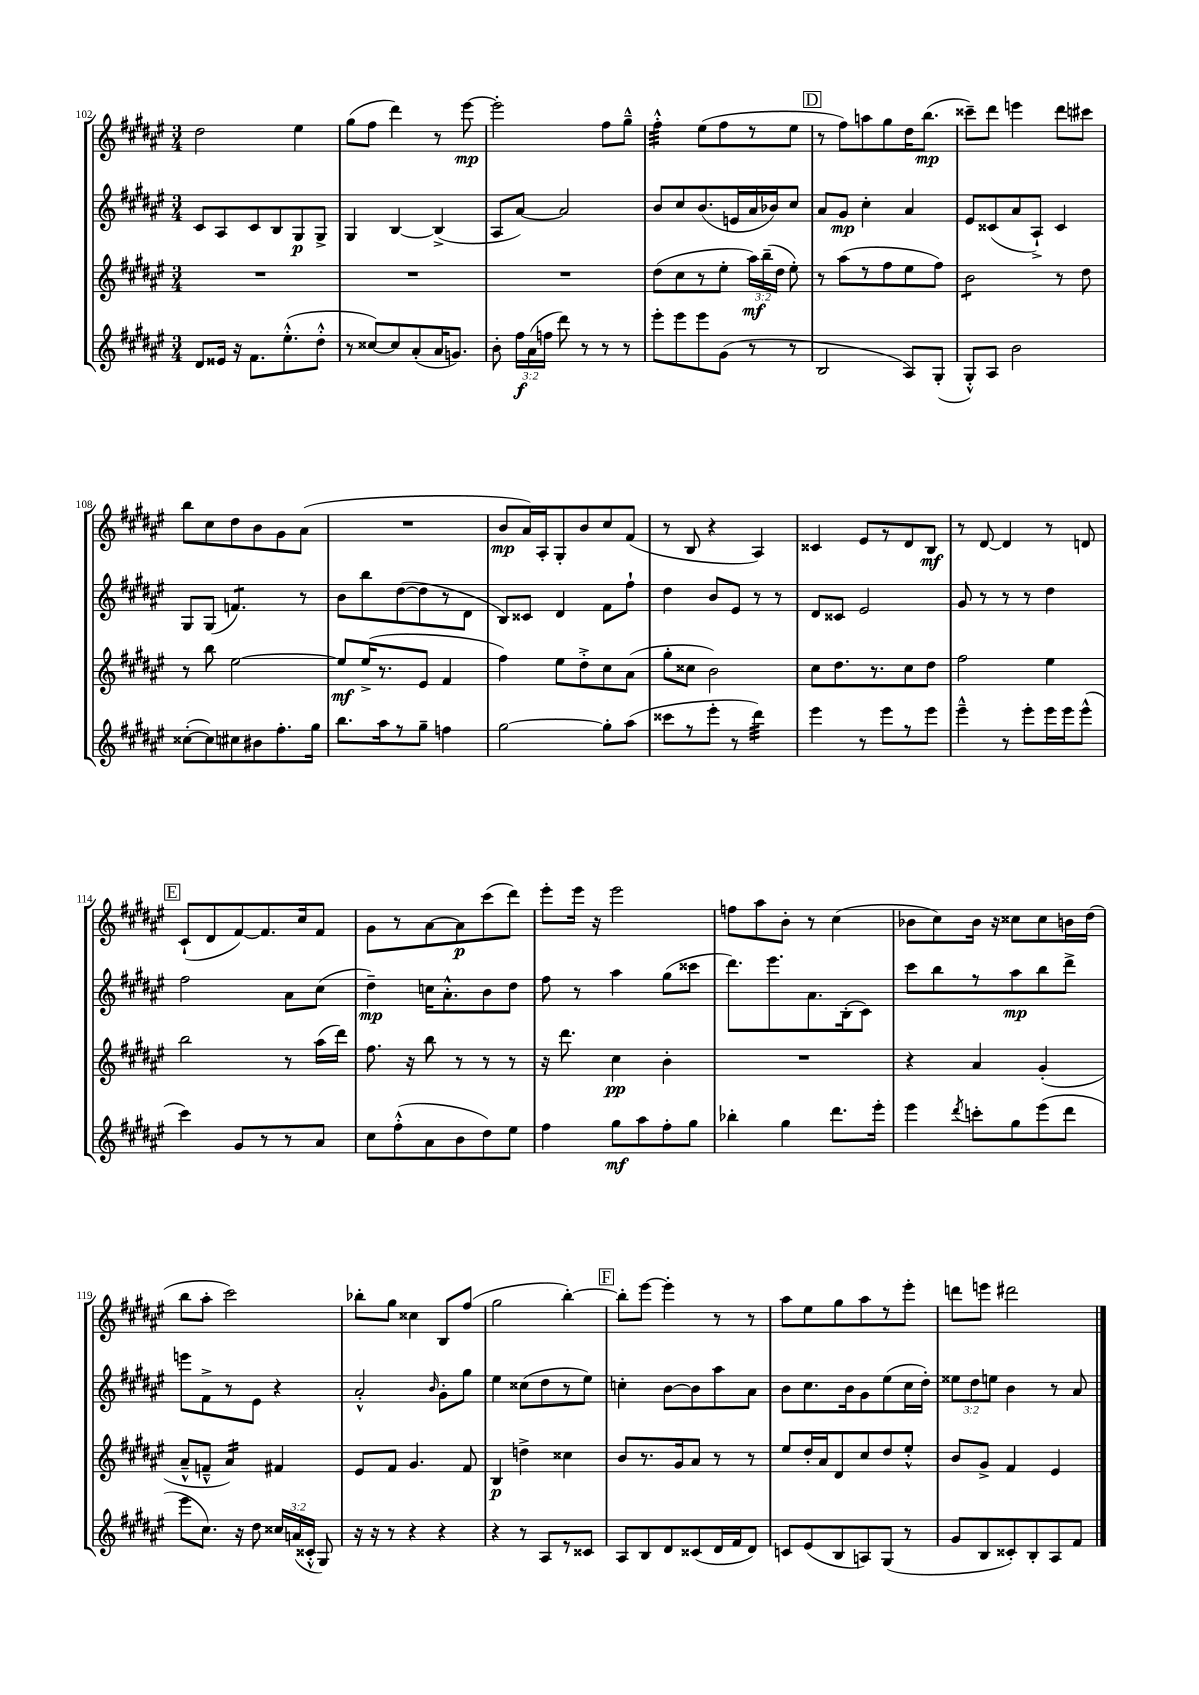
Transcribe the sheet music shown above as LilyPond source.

<<
\new StaffGroup <<
\new Staff = "s0" {
    \clef treble \key fis \major \numericTimeSignature \time 3/4
    \autoBeamOff dis''2 eis''4 |
    gis''8[( fis''8] dis'''4) r8 eis'''8~\mp |
    eis'''2-. fis''8[ gis''8]---^ |
    fis''4:32-.-^ eis''8[( fis''8 r8 eis''8] |
    \mark \markup { \box "D" } r8 fis''8[) a''8 gis''8 dis''16 b''8.]\mp( |
    cisis'''8[--) dis'''8] e'''4 dis'''8[ cis'''8] |
    b''8[ cis''8 dis''8 b'8 gis'8 ais'8]( |
    R2. |
    b'8[\mp ais'16) ais16-. gis8-. b'8 cis''8 fis'8]( |
    r8 b8 r4 ais4) |
    cisis'4 eis'8[ r8 dis'8 b8]\mf |
    r8 dis'8~ dis'4 r8 d'8 |
    \mark \markup { \box "E" } cis'8[-!( dis'8 fis'8~) fis'8. cis''16 fis'8] |
    gis'8[ r8 ais'8~ ais'8\p cis'''8( dis'''8]) |
    eis'''8[-. eis'''16] r16 eis'''2 |
    f''8[ ais''8 b'8]-. r8 cis''4( |
    bes'8[ cis''8) bes'16] r16 cisis''8[ cisis''8 b'16 dis''16]( |
    b''8[ ais''8]-. cis'''2) |
    bes''8[-. gis''8] cisis''4 b8[ fis''8]( |
    gis''2 b''4~-.) |
    \mark \markup { \box "F" } b''8[-. eis'''8]~ eis'''4-. r8 r8 |
    ais''8[ eis''8 gis''8 ais''8 r8 eis'''8]-. |
    d'''8[ e'''8] dis'''2 \bar "|." |
}
\new Staff = "s1" {
    \clef treble \key fis \major \numericTimeSignature \time 3/4 \override Staff.TupletNumber.text = #tuplet-number::calc-fraction-text
    \autoBeamOff cis'8[ ais8 cis'8 b8 gis8\p gis8]-> |
    gis4 b4~ b4->( |
    ais8[ ais'8]~) ais'2 |
    b'8[ cis''8 b'8.( e'16 ais'16 bes'16) cis''8] |
    \mark \markup { \box "D" } ais'8[ gis'8]\mp cis''4-. ais'4 |
    eis'8[ cisis'8( ais'8 ais8]-!->) cisis'4 |
    gis8[ gis8]( f'4.:8) r8 |
    b'8[ b''8 dis''8~( dis''8 r8 dis'8] |
    b8[) cisis'8] dis'4 fis'8[ fis''8]-! |
    dis''4 b'8[ eis'8] r8 r8 |
    dis'8[ cisis'8] eis'2 |
    gis'8 r8 r8 r8 dis''4 |
    \mark \markup { \box "E" } fis''2 ais'8[ cis''8]( |
    dis''4--\mp) c''16[ ais'8.-.-^ b'8 dis''8] |
    fis''8 r8 ais''4 gis''8[( cisis'''8] |
    dis'''8.[) eis'''8. ais'8. b16-.( cis'8]) |
    cis'''8[ b''8 r8 ais''8\mp b''8 dis'''8]-> |
    e'''8[ fis'8-> r8 eis'8] r4 |
    ais'2-.-^ \grace { b'16 } gis'8[-. gis''8] |
    eis''4 cisis''8[( dis''8 r8 eis''8]) |
    \mark \markup { \box "F" } c''4-. b'8[~ b'8 ais''8 ais'8] |
    b'8[ cis''8. b'16 gis'8 eis''8( cis''16 dis''16]-.) |
    \tuplet 3/2 { eisis''8[ dis''8 e''8] } b'4 r8 ais'8 \bar "|." |
}
\new Staff = "s2" {
    \clef treble \key fis \major \numericTimeSignature \time 3/4 \override Staff.TupletNumber.text = #tuplet-number::calc-fraction-text
    \autoBeamOff R2. |
    R2. |
    R2. |
    dis''8[( cis''8 r8 eis''8]-. \tuplet 3/2 { ais''16[\mf) b''16--( dis''16] } eis''8-.) |
    \mark \markup { \box "D" } r8 ais''8[( r8 fis''8 eis''8 fis''8]) |
    b'2:8 r8 dis''8 |
    r8 b''8 eis''2~ |
    eis''8[\mf eis''16->( r8. eis'8] fis'4 |
    fis''4) eis''8[ dis''8-.-> cis''8 ais'8]( |
    gis''8[-. cisis''8] b'2) |
    cis''8[ dis''8. r8. cis''8 dis''8] |
    fis''2 eis''4 |
    \mark \markup { \box "E" } b''2 r8 ais''16[( dis'''16]) |
    fis''8. r16 b''8 r8 r8 r8 |
    r16 dis'''8. cis''4\pp b'4-. |
    R2. |
    r4 ais'4 gis'4-.( |
    ais'8[---^ f'8]---^ ais'4:16) fis'4 |
    eis'8[ fis'8] gis'4. fis'8 |
    b4\p d''4-> cisis''4 |
    \mark \markup { \box "F" } b'8[ r8. gis'16 ais'8] r8 r8 |
    eis''8[ dis''16-. ais'16 dis'8 cis''8 dis''8 eis''8]-.-^ |
    b'8[ gis'8]-> fis'4 eis'4 \bar "|." |
}
\new Staff = "s3" {
    \clef treble \key fis \major \numericTimeSignature \time 3/4 \override Staff.TupletNumber.text = #tuplet-number::calc-fraction-text
    \autoBeamOff dis'8[ eisis'16] r16 fis'8.[ eis''8.-.-^( dis''8]-.-^ |
    r8 cisis''8[~) cisis''8 ais'8-.( ais'16 g'8.]) |
    b'8-. \tuplet 3/2 { fis''16[\f ais'16( f''16] } dis'''8) r8 r8 r8 |
    eis'''8[-. eis'''8 eis'''8 gis'8]( r8 r8 |
    \mark \markup { \box "D" } b2 ais8[) gis8]-.( |
    gis8[-.-^) ais8] b'2 |
    cisis''8[~-.( cisis''8) cis''8 bis'8 fis''8.-. gis''16] |
    b''8.[ ais''16 r8 gis''8]-- f''4 |
    gis''2~ gis''8[-. ais''8]( |
    cisis'''8[ r8 eis'''8]-. r8 dis'''4:32) |
    eis'''4 r8 eis'''8[ r8 eis'''8] |
    eis'''4---^ r8 eis'''8[-. eis'''16 eis'''16 eis'''8]-^( |
    \mark \markup { \box "E" } cis'''4) gis'8[ r8 r8 ais'8] |
    cis''8[ fis''8-.-^( ais'8 b'8 dis''8) eis''8] |
    fis''4 gis''8[\mf ais''8 fis''8-. gis''8] |
    bes''4-. gis''4 dis'''8.[ eis'''16]-. |
    eis'''4 \acciaccatura { dis'''8 } c'''8[-. gis''8 eis'''8( dis'''8] |
    eis'''8[ cis''8.]) r16 dis''8 \tuplet 3/2 { cisis''16[ a'16( cisis'16]-.-^ } gis8) |
    r16 r16 r8 r4 r4 |
    r4 r8 ais8[ r8 cisis'8] |
    \mark \markup { \box "F" } ais8[ b8 dis'8 cisis'8( dis'16 fis'16 dis'8]) |
    c'8[ eis'8( b8 a8) gis8]( r8 |
    gis'8[ b8 cisis'8-.) b8-. ais8 fis'8] \bar "|." |
}
>>
>>
\layout { \context { \Score currentBarNumber = #102 } }
